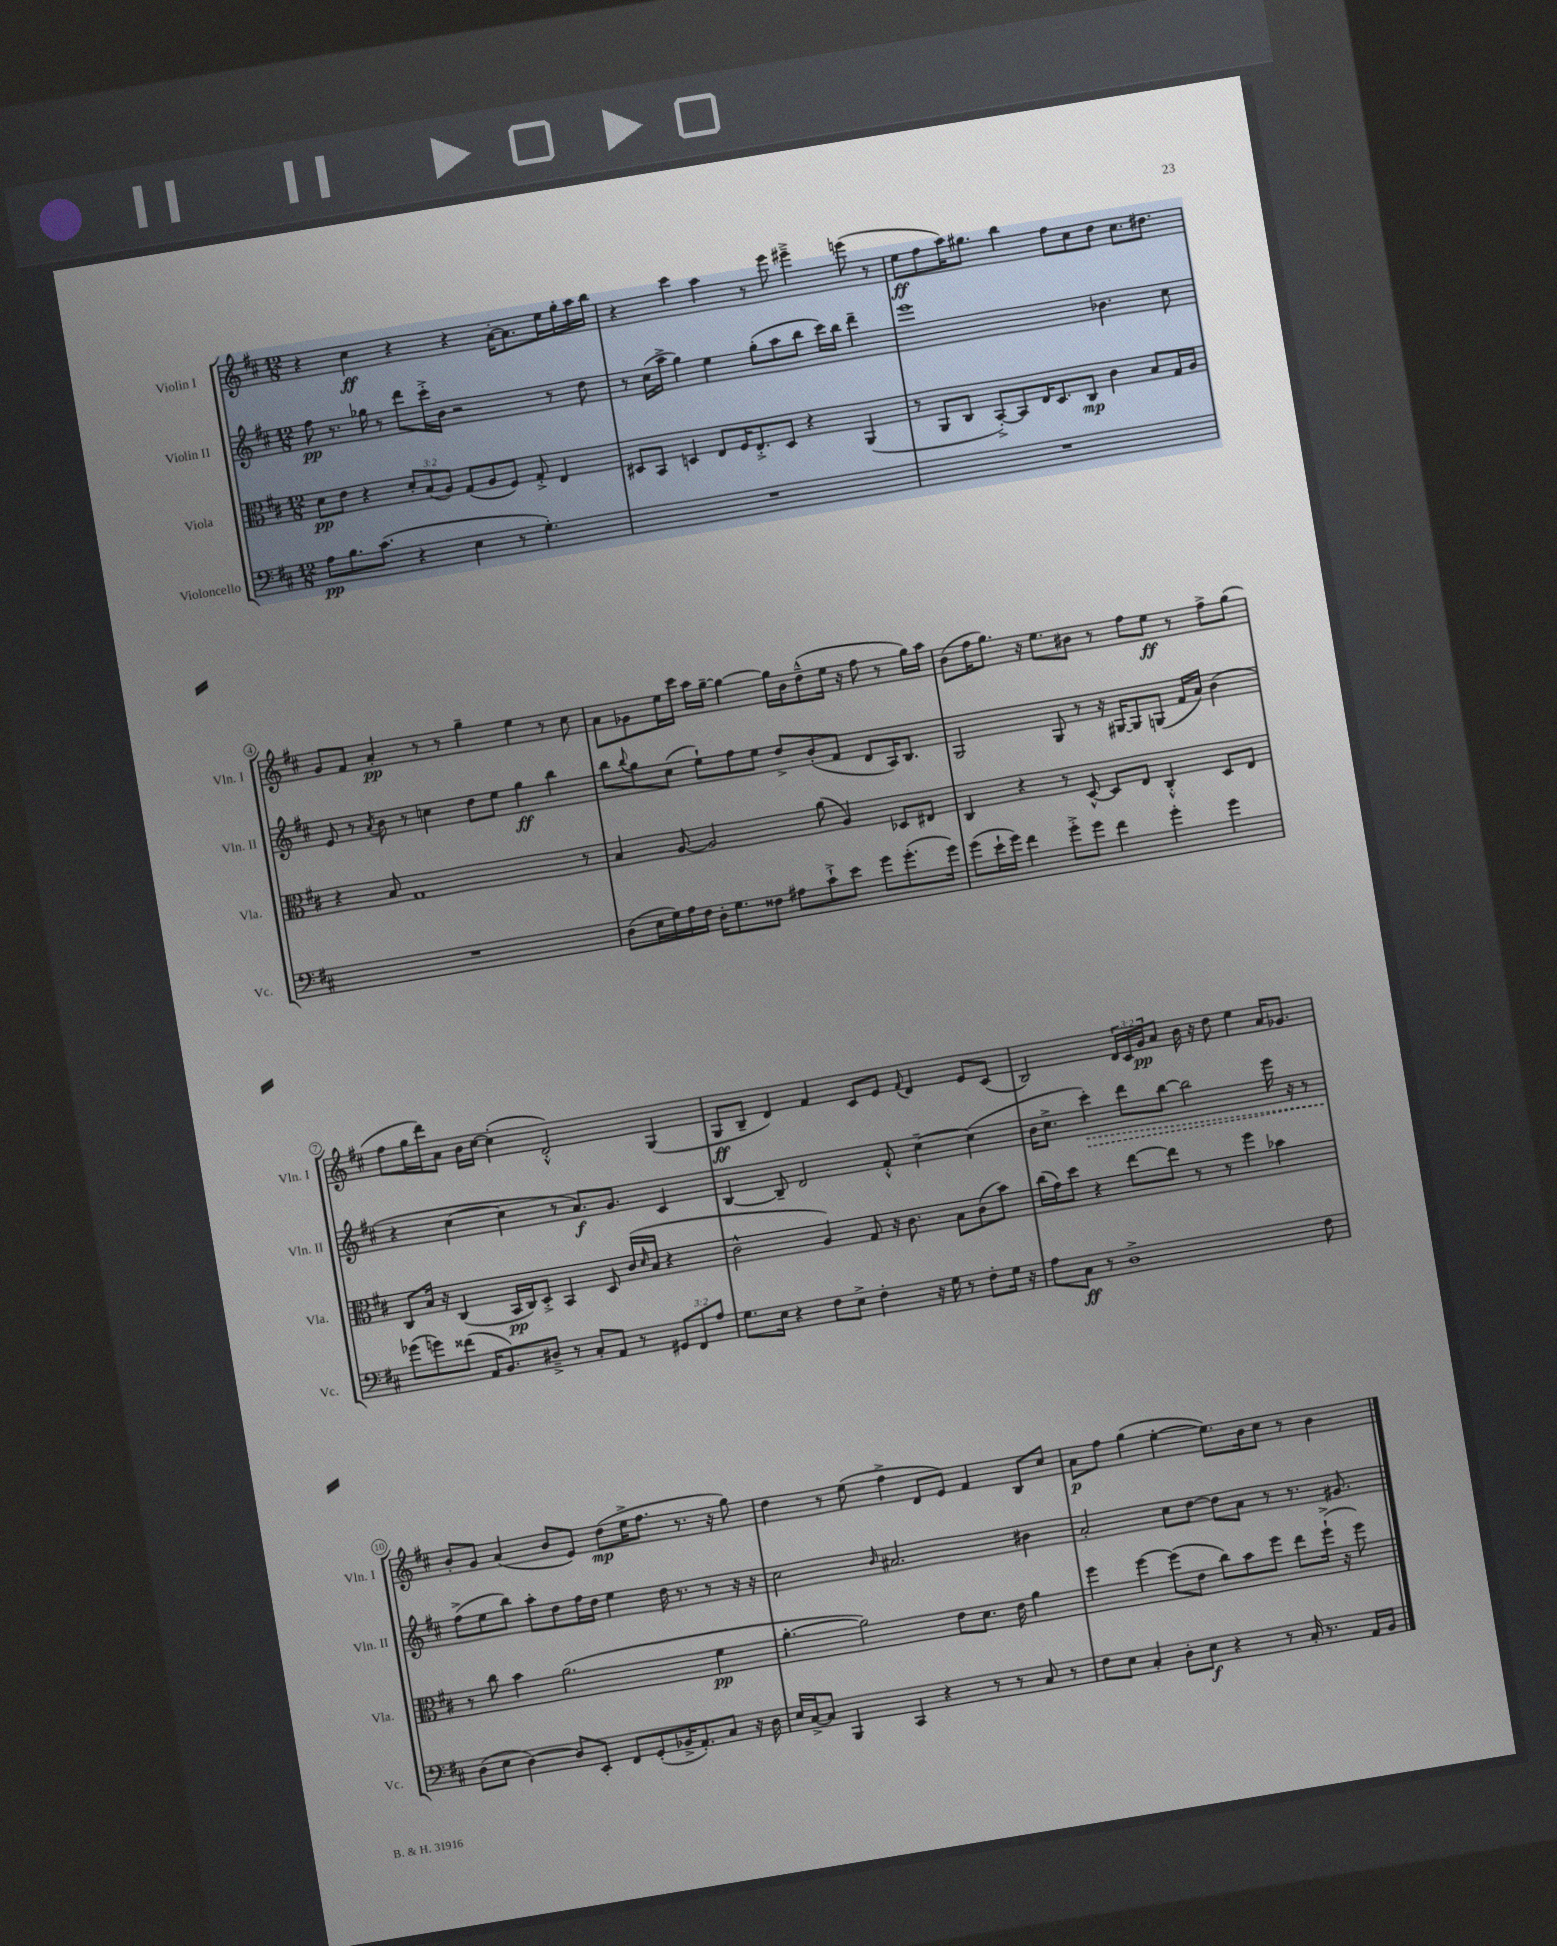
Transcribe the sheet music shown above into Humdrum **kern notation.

**kern	**kern	**kern	**kern
*staff4	*staff3	*staff2	*staff1
*clefF4	*clefC3	*clefG2	*clefG2
*k[f#c#]	*k[f#c#]	*k[f#c#]	*k[f#c#]
*M12/8	*M12/8	*M12/8	*M12/8
8A	8d	8ff#	4r
8.B	8e	8.r	.
.	4r	.	4cc#
(8.c#	.	16gg-	.
.	.	8r	.
4r	12d'	8ddd	4r
.	(12B	.	.
.	.	16ccc#'^	.
.	12A)	.	.
.	.	16b	.
4E	(8G	2r	4r
.	8A	.	.
8r	8F#)	.	[16a'
.	.	.	8.a]
4.G')	8G'^	.	.
.	4E	8r	16ee
.	.	.	16gg'
.	.	8dd	16aa
.	.	.	16bb
=	=	=	=
1.r	8D#	8r	4r
.	8BB	(16cc#	.
.	.	16aa^	.
.	4D	4gg)	4ccc#
.	8E	4ee	4aa
.	16F#	.	.
.	8.E'^	.	.
.	.	(8gg'	8r
.	8D	8aa	8eee
.	4r	8bb	4eee#~^
.	.	16ccc#)	.
.	.	16bb	.
.	(4AA	4ddd~	(8eee
.	.	.	8r
=	=	=	=
1.r	8r	1eee	8ee
.	8AA	.	8ff#
.	8C#	.	16aa)
.	.	.	8.gg#
.	[8BB'^)	.	.
.	8BB]	.	4bb
.	16E	.	.
.	8.D	.	.
.	.	.	8ff#
.	8C#	.	8cc#
.	4c#	4.b-	8dd
.	.	.	8.cc#
.	8B	.	.
.	.	.	8.dd#
.	16G	8cc#	.
.	16A	.	.
=	=	=	=
1.r	4r	8e	8g
.	.	8r	8f#
.	.	8qa	.
.	8B	8b	4a'
.	1G	8r	.
.	.	4cc	8r
.	.	.	8r
.	.	8dd	4gg~
.	.	8ee	.
.	.	4gg	4ee
.	.	4bb	8r
.	8r	.	8cc#
=	=	=	=
(8D	4B	8bb	8a
.	.	8qqbb	.
16E	.	8gg	8g-
16G)	.	.	.
16A	[8A	(8cc#	16ee
16F#	.	.	16ccc#
16D'	2A]	8ee`)	16aa
8.G	.	.	[16gg~
.	.	8ff#	4gg_
8F##	.	8ee	.
8A#	.	8dd^	16gg]
.	.	.	16b
8c#`^	(8a	(8b'	(8dd~^^
8e	4A)	8f#	16ee
.	.	.	16r
8g	.	8d	8ff#
(8.g'	8D-	16A)	8r
.	.	8.B	.
.	8E#	.	16gg)
16g)	.	.	16aa
=	=	=	=
(8g	4C#	2G	(8b
16e`	.	.	16ff#
16g)	.	.	8.gg)
4f#	4r	.	.
.	.	.	16r
.	.	.	8.ee
8g'^	8r	8G	.
8g	[8D^^	8r	8b#
4f#	8D]	16r	8r
.	.	[16G#	.
.	8E	8G#]	8ff#
4g'	4C#'^^	(8G	8ee
.	.	16f#	8r
.	.	16a)	.
4g	8D	(4b	8ff#^
.	8E	.	(8gg
=	=	=	=
(8g-	8C#	4r	8ff#
8g)	16B	.	16gg
.	16r	.	16ddd)
(8f##	(4C#	[4cc#	8a
16AA	.	.	16b
8.BB)	.	.	[16cc#
.	16BB	4cc#]	(4cc#']
.	16C#)	.	.
8D#~^	8D'^	.	.
8r	4BB	8r	2d'^^)
8C#'	.	8.a)	.
8AA	8D	.	.
.	.	8.g	.
8r	(16c#	.	.
.	16qqd	.	.
.	16B	.	.
12GG#	4r	4c#	(4G
12FF#	.	.	.
12A	.	.	.
=	=	=	=
8.G	2c#^^	[4B	8G
.	.	.	8B~
16E	.	.	.
4r	.	8B~]	4d)
.	.	2d	.
8F#	4A)	.	4f#
8E^	.	.	.
4F#'	8G	.	8c#
.	16r	8f#'^^	8e
.	8.c#	.	.
.	.	.	8qqf#
16r	.	[4cc#~	4d
16G	.	.	.
8r	8B	.	.
8F#'	(8c#	(4cc#]	8e
16G	8b)	.	(8c#
16r	.	.	.
=	=	=	=
8A	(16cc#	16b	2B)
.	16g)	8.cc#^	.
8C#	8dd	.	.
8r	4r	4ccc#')	.
1D^	.	.	.
.	[8ee	8ddd	24d
.	.	.	24c#
.	.	.	24g
.	8ee]	[8bb	8a
.	8r	2bb]	16b
.	.	.	16r
.	8r	.	8dd
.	4ff#	.	4ee
.	4b-	16eee	16a
.	.	16r	8.g-
8F#	.	8r	.
=	=	=	=
(8D	8r	(8ff#^	8b'
8E	8cc#	8ee	8g
[4D)	4b	8bb)	(4a
.	.	8aa'	.
8D]	(2.a	8dd	8b
8EE'	.	16ff#	8e)
.	.	16dd	.
8FF#	.	4ee	(8dd
(8GG'	.	.	16ee^
.	.	.	8.ff#
16BB-^	.	16dd	.
8.AA')	.	8.r	.
.	.	.	8.r
8C#	4f#	8r	.
.	.	.	16r
16r	.	16r	8gg)
16D	.	16r	.
=	=	=	=
16E	[4.a'	2cc#	4dd
[16C#^	.	.	.
8C#]	.	.	.
4BBB	.	.	8r
.	2a])	.	(8ee
.	.	16qqb	.
4CC#	.	2.a#	4ff#^
4r	.	.	8d
.	8e	.	8e)
8r	8.d	.	4f#
8r	.	.	.
.	16e	.	.
8C#	4a	4b#	8B
8r	.	.	8cc#
=	=	=	=
8F#	4ff#	2a'	8a
8E	.	.	8ff#
4C#'	[4ff#	.	(4gg
8D'	(8ff#]	8cc#	[4ee'
8E	8e	[8dd	.
4r	8cc#)	8dd]	8.ee])
.	8b	8a	.
.	.	.	16b
8r	8ff#	8r	8cc#
16C#'	8ee	8.r	8r
8.r	.	.	.
.	(16ff#`^	.	4b
.	16r	8.g#	.
16AA	8ff#)	.	.
16BB	.	.	.
==	==	==	==
*-	*-	*-	*-
